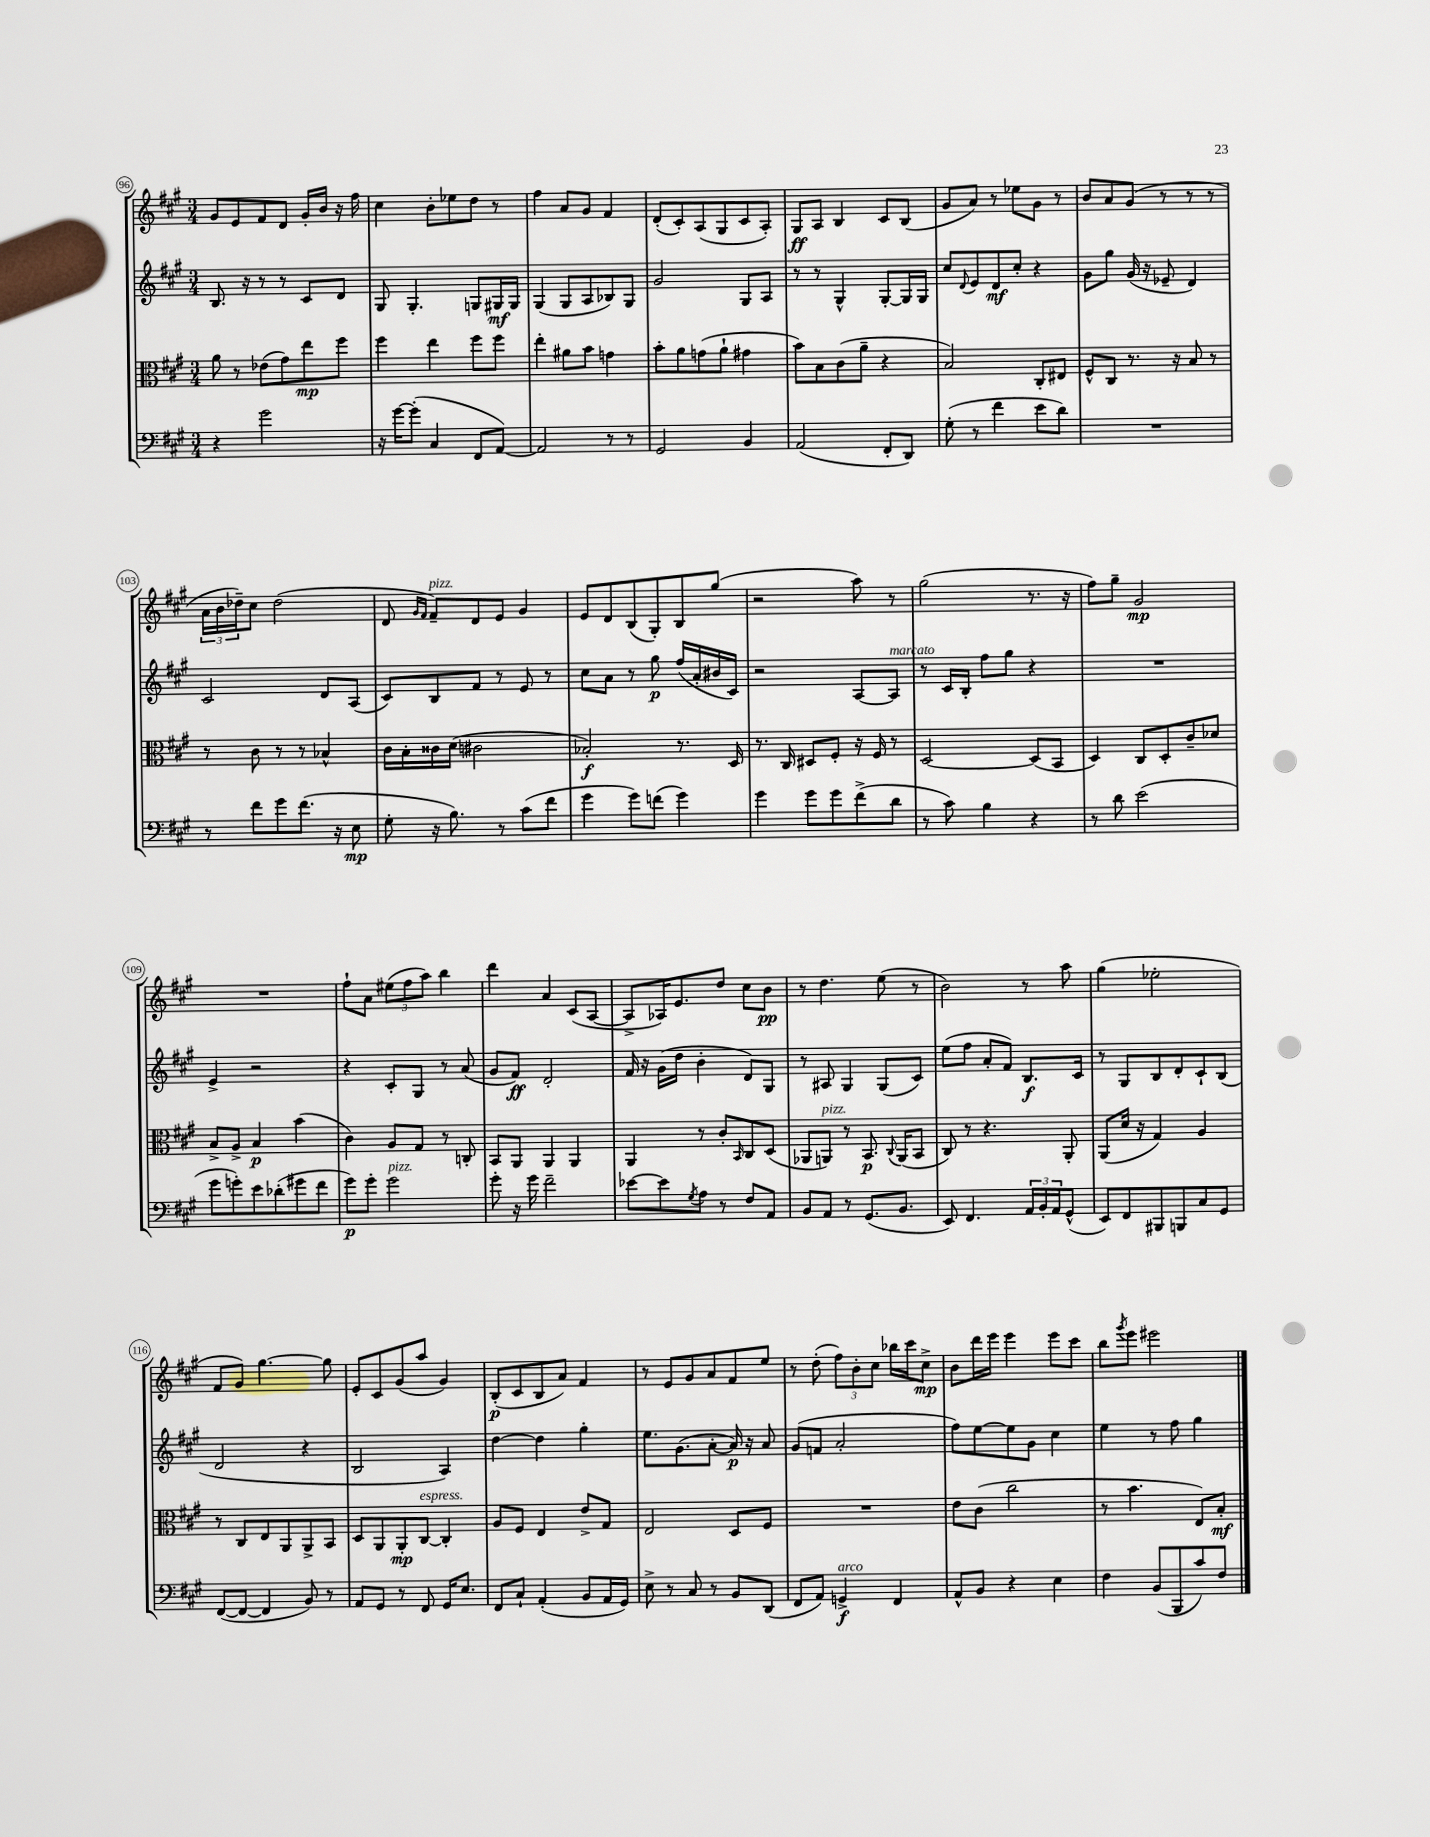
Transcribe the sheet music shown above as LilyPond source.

<<
\new StaffGroup <<
\new Staff = "s0" {
    \clef treble \key a \major \numericTimeSignature \time 3/4
    gis'8 e'8 fis'8 d'8 gis'16-. b'16 r16 fis''16 |
    cis''4 b'8-. ees''8 d''8 r8 |
    fis''4 a'8 gis'8 fis'4 |
    d'8-.( cis'8-.) a8( gis8 cis'8 a8-.) |
    gis8\ff a8 b4 cis'8 b8( |
    gis'8 a'8) r8 ees''8 gis'8 r8 |
    b'8 a'8 gis'8( r8 r8 r8 |
    \tuplet 3/2 { a'16 b'16 des''16--) } cis''8 des''2( |
    d'8 \grace { gis'16 fis'16 } fis'8--^\markup { \italic "pizz." }) d'8 e'8 gis'4 |
    e'8 d'8 b8( gis8-.) b8 gis''8( |
    r2 a''8) r8 |
    gis''2( r8. r16 |
    fis''8) gis''8-- gis'2\mp |
    R2. |
    fis''8-! a'8 \tuplet 3/2 { eis''8( fis''8 a''8) } b''4 |
    d'''4 a'4 cis'8( a8~ |
    a8-> aes16) e'8. d''8 cis''8 b'8\pp |
    r8 d''4. e''8( r8 |
    b'2) r8 a''8 |
    gis''4( ees''2-. |
    fis'8 gis'8) gis''4.~ gis''8 |
    e'8-. cis'8 gis'8( a''8 gis'4) |
    b8-.\p( cis'8 b8 a'8) fis'4 |
    r8 e'8 gis'8 a'8 fis'8 e''8 |
    r8 d''8-.( \tuplet 3/2 { fis''8) b'8-. cis''8 } bes''16 cis'''16 cis''8->\mp |
    b'8 d'''16 e'''16 e'''4 e'''8 cis'''8 |
    b''8 \acciaccatura { gis'''8 } e'''8 eis'''2 \bar "|." |
}
\new Staff = "s1" {
    \clef treble \key a \major \numericTimeSignature \time 3/4
    b8. r16 r8 r8 cis'8 d'8 |
    gis8 gis4.-. g8 gis16\mf gis16 |
    gis4( gis8 a8 bes8) gis8 |
    gis'2 gis8 a8 |
    r8 r8 gis4-^ gis8~-. gis16 gis16 |
    cis''8 \appoggiatura { d'8 } e'8 d'8\mf cis''8-. r4 |
    gis'8 gis''8 gis'16( r16 ees'8-- d'4) |
    cis'2 d'8 a8( |
    cis'8) b8 fis'8 r8 e'8 r8 |
    cis''8 a'8 r8 gis''8\p fis''16( a'16-. bis'16 cis'16) |
    r2 a8~ a8^\markup { \italic "marcato" } |
    r8 cis'16 b16-. fis''8 gis''8 r4 |
    R2. |
    e'4-> r2 |
    r4 cis'8-. gis8 r8 a'8( |
    gis'8 fis'8\ff) d'2-. |
    fis'16 r16 gis'16( d''16 b'4-. d'8) gis8 |
    r8 ais8 gis4 gis8( cis'8) |
    e''8( fis''8 a'8-. fis'8) b8.\f cis'16 |
    r8 gis8 b8 d'8-. cis'8-! b8( |
    d'2 r4 |
    b2 a4) |
    d''4~ d''4 gis''4-. |
    e''8. gis'8.( a'8~-. a'16\p) r16 a'8 |
    gis'8( f'8 a'2-. |
    fis''8) e''8~ e''8 gis'8 cis''4 |
    e''4 r8 fis''8 gis''4 \bar "|." |
}
\new Staff = "s2" {
    \clef alto \key a \major \numericTimeSignature \time 3/4
    a'8 r8 ees'8( gis'8) e''8\mp fis''8 |
    fis''4 e''4 fis''8 fis''8 |
    e''4-. ais'8 b'8 g'4 |
    b'8-. a'8 g'8( a'8-! gis'4 |
    b'8) b8 cis'8( a'8-- r4 |
    b2) cis8-. eis8 |
    fis8-^ cis8 r8. r16 b8 r8 |
    r8 cis'8 r8 r8 bes4-^ |
    cis'16 b16-. cisis'16 d'16( cis'2 |
    bes2-.\f) r8. d16 |
    r8. cis16 dis8 fis8-. r16 fis16 r8 |
    d2~ d8( b,8 |
    d4) cis8 d8-. cis'8-- des'8 |
    b8-> a8-> b4\p b'4( |
    cis'4) a8 gis8 r8 c8-. |
    b,8 a,8 a,4 a,4 |
    a,4 r8 cis'8-. \grace { b,16 } cis8 d8( |
    aes,8 a,8^\markup { \italic "pizz." }) r8 b,8.\p \appoggiatura { cis8 } a,16( b,8 |
    cis8) r8 r4. a,8-. |
    a,8( d'16 r16 gis4) a4 |
    r8 cis8 e8 a,8 a,8-> b,8 |
    d8 a,8 a,8-.\mp cis8~^\markup { \italic "espress." } cis4-. |
    a8 fis8 e4 e'8-> gis8 |
    e2 d8 fis8 |
    R2. |
    e'8 cis'8( cis''2 |
    r8 b'4. e8) b8-.\mf \bar "|." |
}
\new Staff = "s3" {
    \clef bass \key a \major \numericTimeSignature \time 3/4
    r4 gis'2 |
    r16 gis'16~ gis'8-.( cis4 fis,8 a,8~) |
    a,2 r8 r8 |
    gis,2 b,4 |
    a,2( fis,8-. d,8) |
    gis8-.( r8 fis'4 e'8 d'8) |
    R2. |
    r8 fis'8 gis'8 fis'8.( r16 e8\mp |
    gis8-. r16 b8.) r8 cis'8( fis'8 |
    gis'4 gis'8) f'8( gis'4) |
    gis'4 gis'8 gis'8 fis'8->( d'8 |
    r8 cis'8) b4 r4 |
    r8 d'8 e'2( |
    gis'8 g'8-.) e'8 des'8-.( gis'8 fis'8 |
    gis'8\p) gis'8-. gis'2^\markup { \italic "pizz." } |
    gis'8-. r16 gis'16 fis'2-- |
    ees'8~ ees'8 \acciaccatura { gis8 } a8 r8 fis8 a,8 |
    b,8 a,8 r8 gis,8.( b,8. |
    e,8) fis,4. \tuplet 3/2 { a,16 b,16-. a,16 } gis,8-^( |
    e,8) fis,8 bis,,8 b,,8 cis8 gis,8 |
    fis,8~( fis,8~ fis,4 b,8) r8 |
    a,8 gis,8 r8 fis,8 gis,16 e8. |
    fis,8 cis8-! a,4-.( b,8 a,16 gis,16) |
    e8-> r8 cis8 r8 b,8 d,8( |
    fis,8 a,8) g,4->\f^\markup { \italic "arco" } fis,4 |
    a,8-^ b,8 r4 e4 |
    fis4 b,8( b,,8 cis'8) fis8 \bar "|." |
}
>>
>>
\layout { \context { \Score currentBarNumber = #96 \override BarNumber.stencil = #(make-stencil-circler 0.1 0.3 ly:text-interface::print) } }
